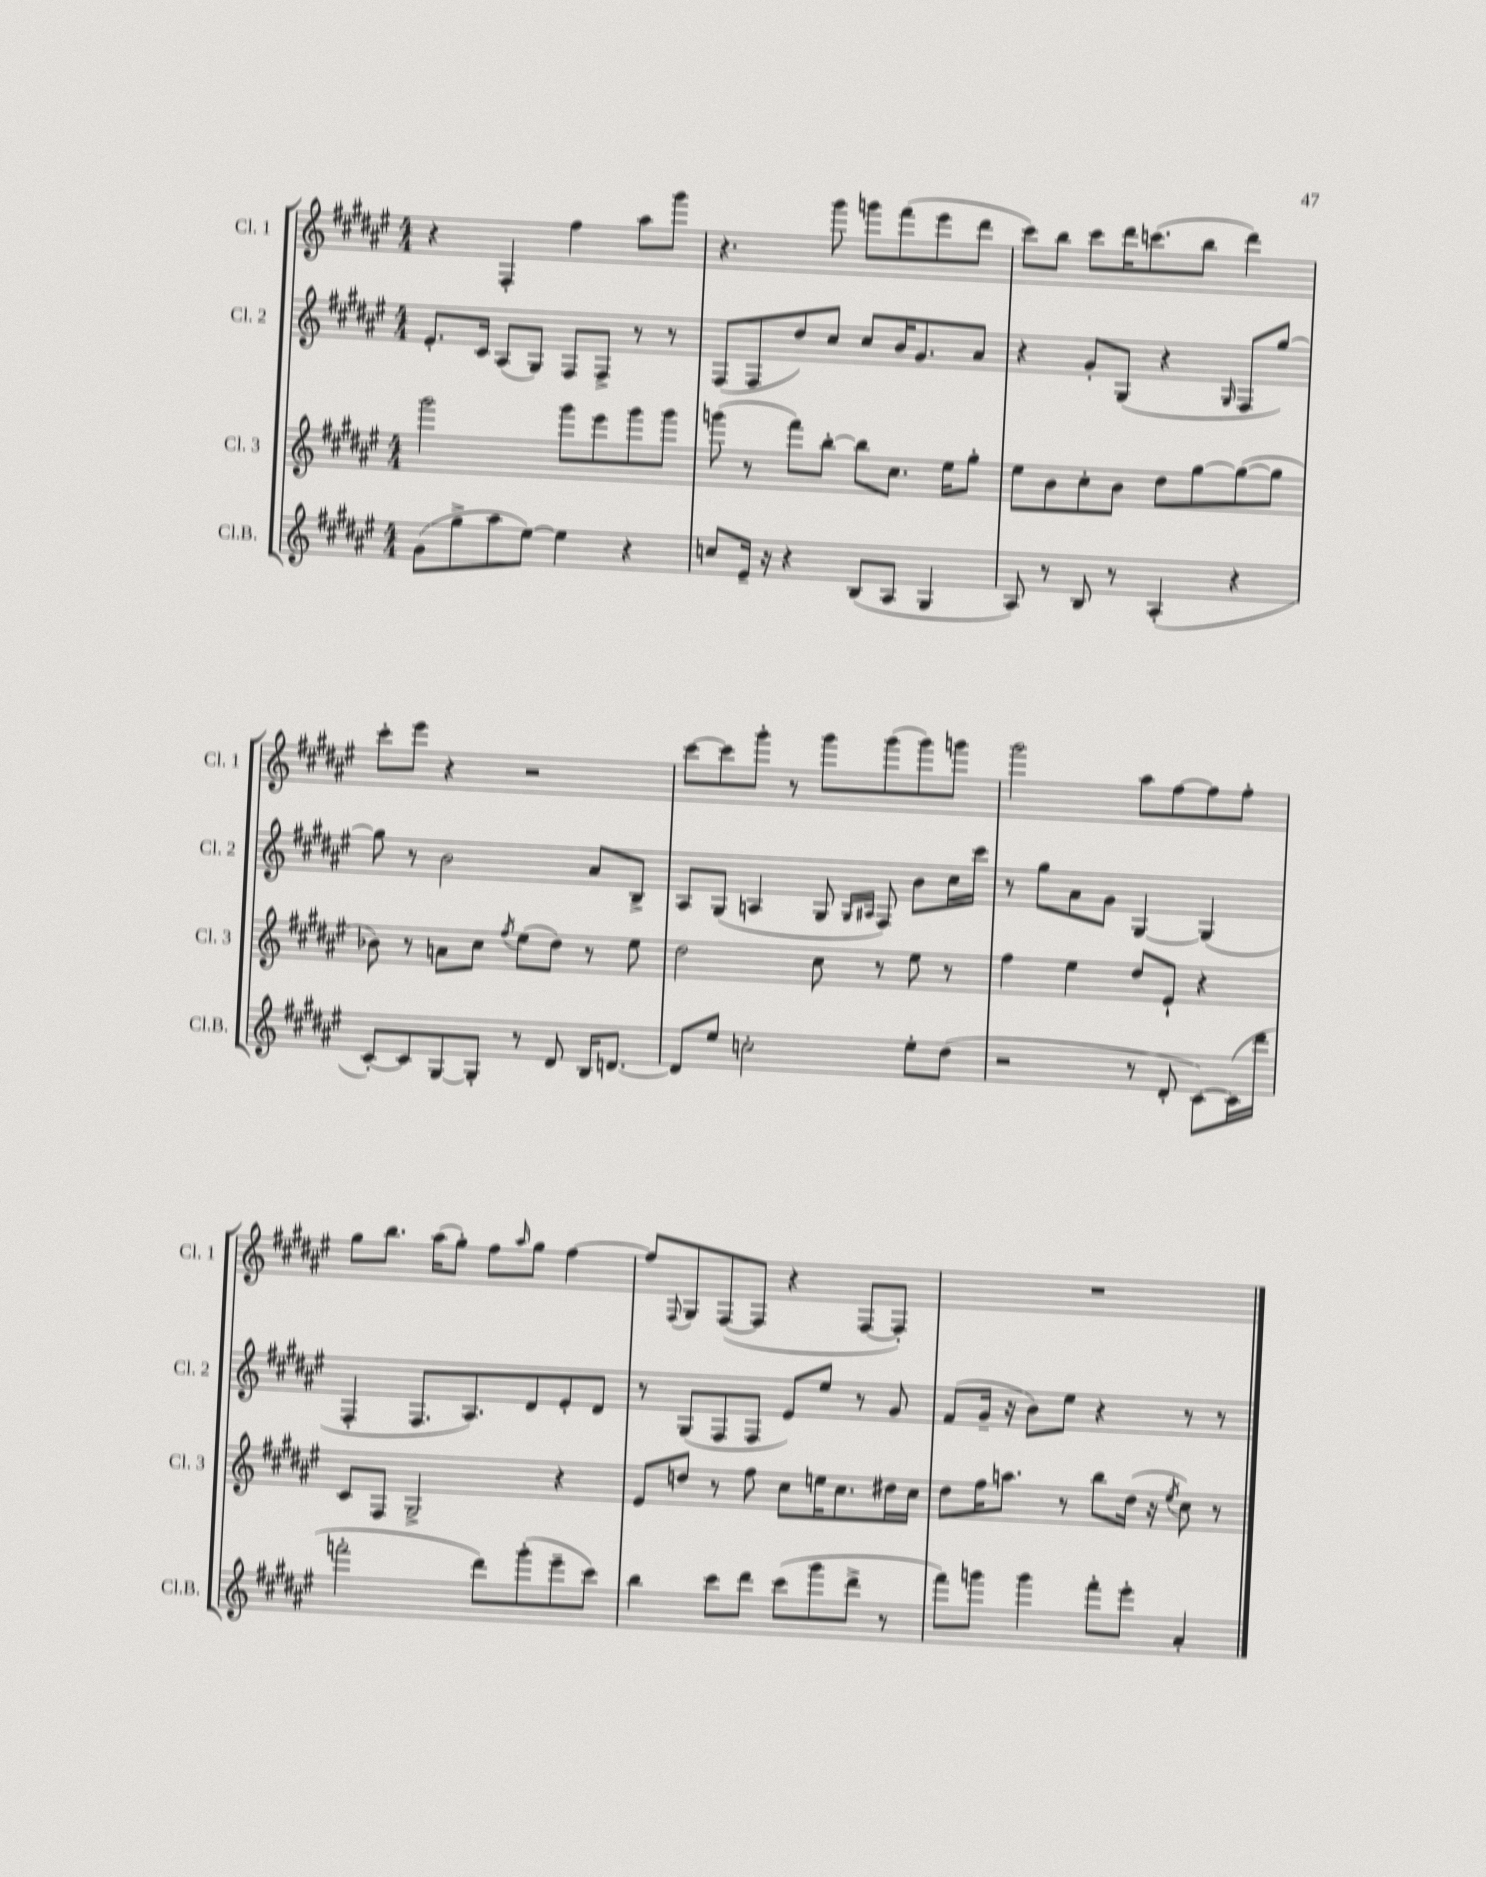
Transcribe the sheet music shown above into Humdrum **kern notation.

**kern	**kern	**kern	**kern
*part4	*part3	*part2	*part1
*staff4	*staff3	*staff2	*staff1
*I"Cl.B.	*I"Cl. 3	*I"Cl. 2	*I"Cl. 1
*I'Cl.B.	*I'Cl. 3	*I'Cl. 2	*I'Cl. 1
*clefG2	*clefG2	*clefG2	*clefG2
*k[f#c#g#d#a#e#]	*k[f#c#g#d#a#e#]	*k[f#c#g#d#a#e#]	*k[f#c#g#d#a#e#]
*M4/4	*M4/4	*M4/4	*M4/4
=101	=101	=101	=101
(8g#\L	2ggg#\	8.e#'/L	4r
8gg#^\	.	.	.
.	.	16c#/Jk	.
8aa#\	.	(8A#/L	4F#'/
[8ee#\J)	.	8G#/J)	.
4ee#\]	8ggg#\L	8F#/L	4ff#\
.	8eee#\	8F#^/J	.
4r	8ggg#\	8r	8aa#\L
.	8ggg#\J	8r	8ggg#\J
=102	=102	=102	=102
8ccn/L	(8gggn\	(8F#/L	4.r
16e#~/Jk	8r	8F#/	.
16r	.	.	.
4r	8fff#\L)	8dd#/)	.
.	[8bb'\J	8cc#/J	8ggg#\
(8B/L	8bb\L]	8cc#/L	8gggn\L
8A#/J	8.cc#\J	16b/K	(8fff#\
.	.	8.g#/	.
4G#/	.	.	8eee#\
.	16ee#\KL	.	.
.	8gg#'\J	8a#/J	8ddd#\J
=103	=103	=103	=103
8A#/)	8ee#\L	4r	8ccc#\L)
8r	8b\	.	8bb\J
8B/	8cc#'\	8g#'/L	8ccc#\L
8r	8b\J	(8G#/J	16ddd#\K
.	.	.	(8.cccn\
(4A#'/	8dd#\L	4r	.
.	[8gg#\	.	8bb\J
.	.	16qqG#/	.
4r	(8gg#\_	8F#/L	4ddd#\)
.	8gg#\J]	[8gg#/J)	.
!!LO:LB:g=z
=104	=104	=104	=104
[8c#'/L)	8b-X\)	8gg#\]	8ccc#'\L
8c#/]	8r	8r	8eee#\J
[8G#/	8an\L	2b\	4r
8G#'/J]	8cc#\J	.	.
.	8qff#/	.	.
8r	(8ee#\L	.	2r
8d#/	8dd#\J)	.	.
16B/KL	8r	8a#/L	.
[8.dn/J	.	.	.
.	8ee#\	8B^/J	.
=105	=105	=105	=105
8d/L]	2dd#\	8A#/L	[8ccc#\L
8ee#/J	.	(8G#/J	8ccc#\]
2ccn'\	.	4An/	8ggg#'\J
.	.	.	8r
.	8cc#\	8G#/	8ggg#\L
.	.	16qqG#/LL	.
.	.	16qqA#X/JJ	.
.	8r	8F#/)	(8ggg#\
8ee#'\L	8ee#\	8b\L	8ggg#\)
(8dd#\J	8r	16cc#\L	8gggn\J
.	.	16ccc#\JJ	.
=106	=106	=106	=106
2r	4ff#\	8r	2ggg#\
.	.	8gg#\L	.
.	4ee#\	8a#\	.
.	.	8g#\J	.
8r	8dd#/L	[4G#/	8aa#\L
8d#'/	8e#`/J	.	[8ff#\
[8c#\L)	4r	(4G#/]	8ff#\]
(16c#\L]	.	.	8ff#'\J
16ddd#\JJ	.	.	.
!!LO:LB:g=z
=107	=107	=107	=107
2fffn'\	8c#/L	4F#'/	8gg#\L
.	8F#/J	.	8.bb\J
.	2G#^/	8.F#/L	.
.	.	.	(16aa#\KL
.	.	.	8gg#'\J)
.	.	8.A#/)	.
8ddd#\L)	.	.	8ff#\L
.	.	.	16qqaa#/
(8ggg#'\	.	8d#/	8gg#\J
8eee#~\	4r	8e#'/	[4ff#\
8ccc#\J)	.	8d#/J	.
=108	=108	=108	=108
4bb\	8e#/L	8r	8ff#/L]
.	.	.	8qqF#/
.	8ddn/J	(8G#/L	8G#/
8ccc#\L	8r	8F#/	([8F#/
8ddd#\J	8ff#\	8F#/J	8F#/J]
(8ccc#\L	8cc#\L	8e#/L)	4r
8ggg#\	16een\K	8ee#/J	.
.	8.cc#\	.	.
8ddd#^\J	.	8r	[8F#/L
8r	16dd#X\L	8g#/	8F#'/J])
.	16cc#\JJ	.	.
=109	=109	=109	=109
8fff#\L)	8dd#\L	(8f#/L	1r
8gggn\J	16ff#\K	16g#~/Jk	.
.	8.aan\J	16r	.
4ggg\	.	8b\L)	.
.	8r	8ee#\J	.
8fff#'\L	8bb\L	4r	.
8eee#'\J	(16dd#\Jk	.	.
.	16r	.	.
.	8qee#/	.	.
4a#'/	8cc#\)	8r	.
.	8r	8r	.
==	==	==	==
*-	*-	*-	*-
